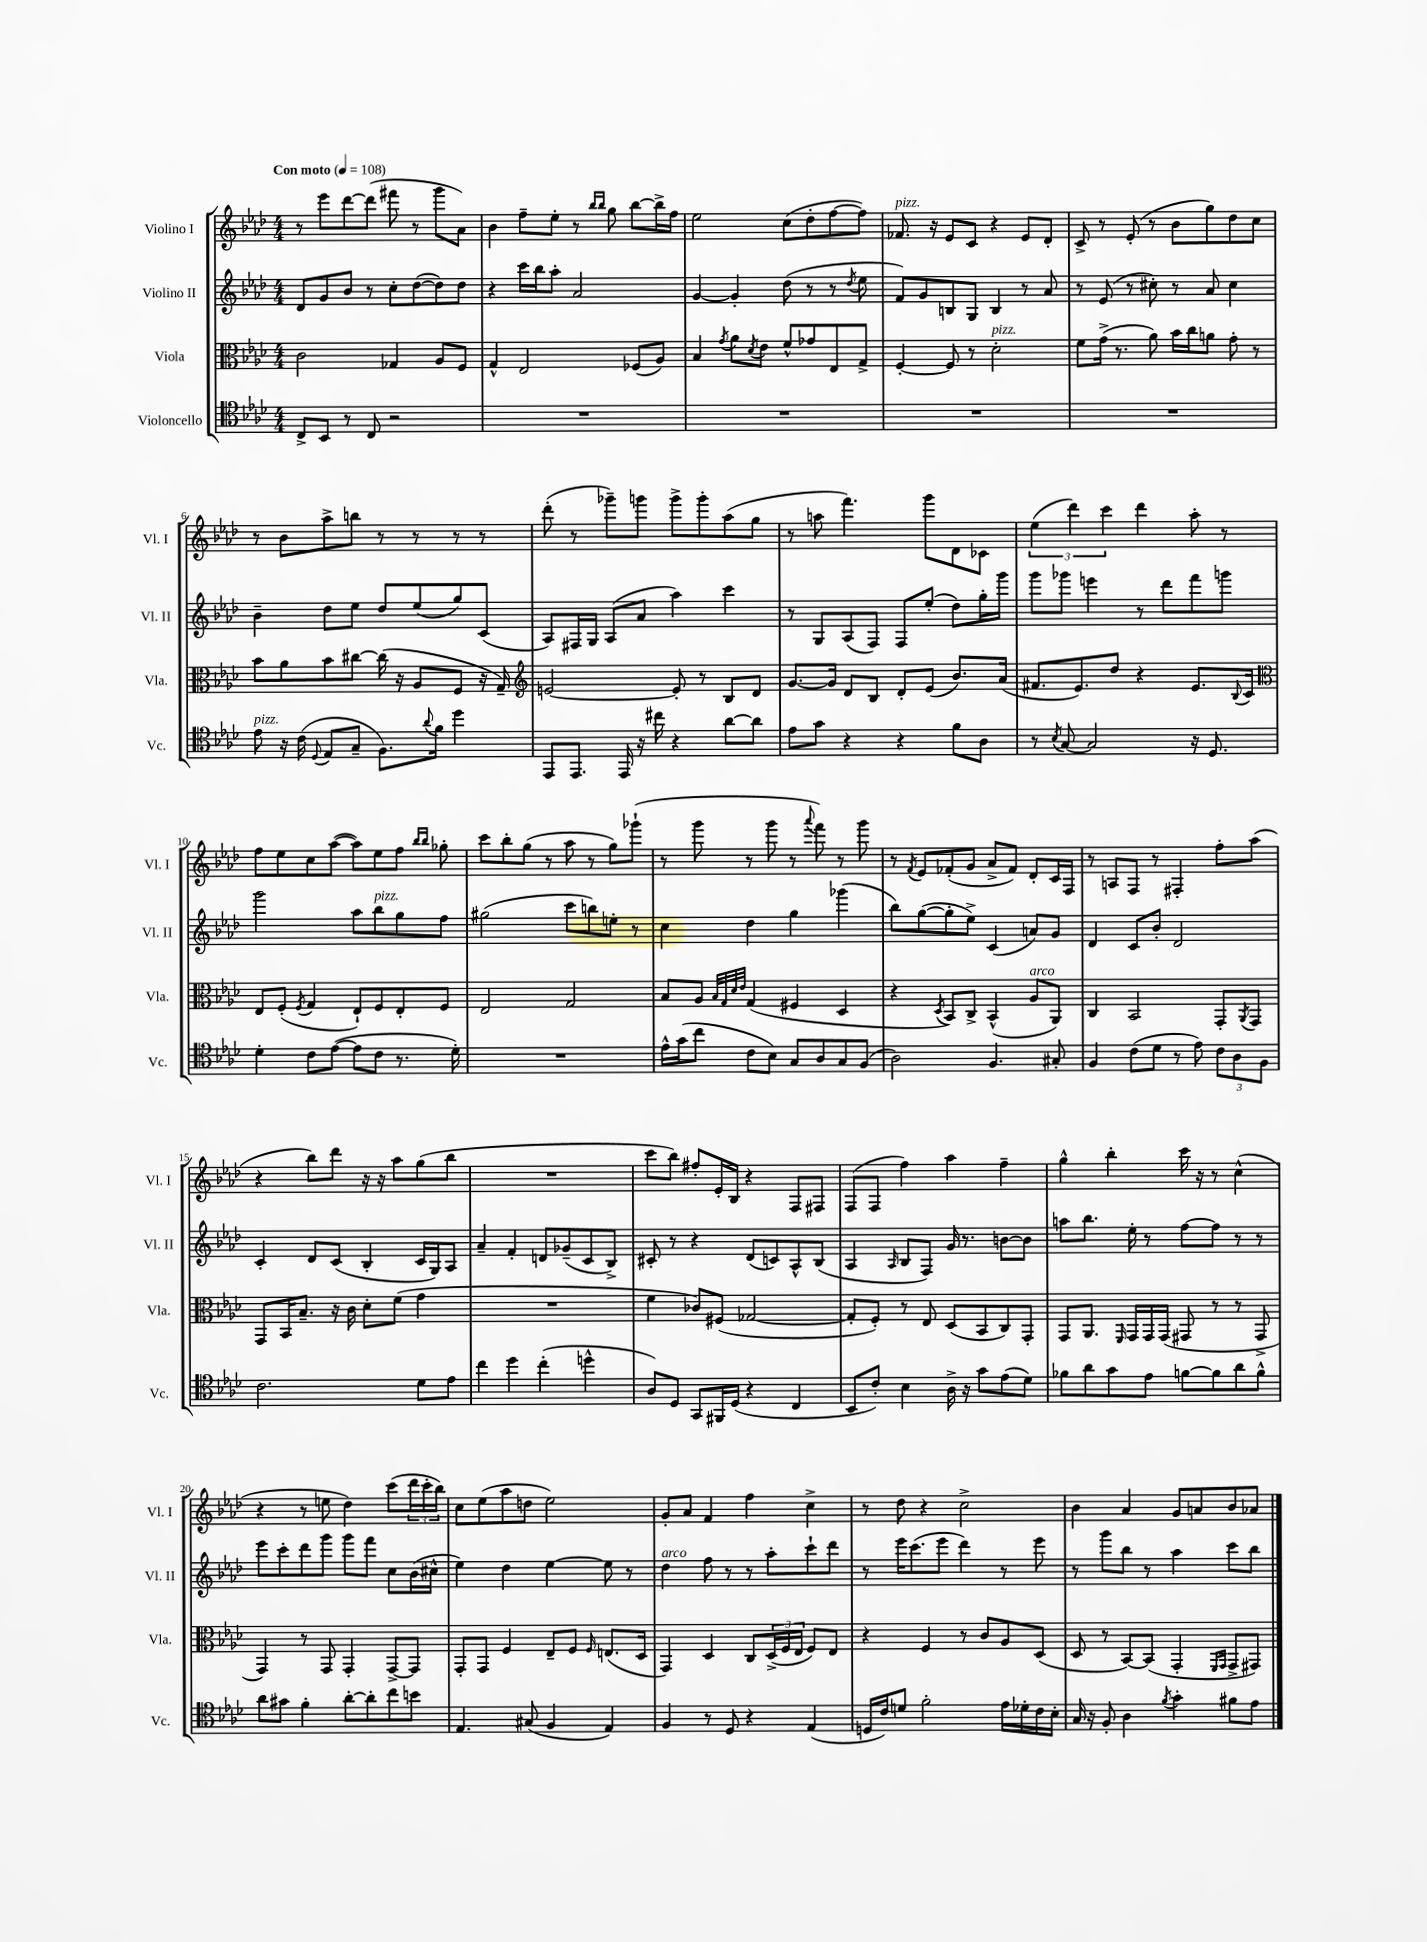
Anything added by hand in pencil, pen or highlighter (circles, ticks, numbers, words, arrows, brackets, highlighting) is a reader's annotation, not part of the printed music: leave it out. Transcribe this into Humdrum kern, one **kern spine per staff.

**kern	**kern	**kern	**kern
*staff4	*staff3	*staff2	*staff1
*clefC4	*clefC3	*clefG2	*clefG2
*k[b-e-a-d-]	*k[b-e-a-d-]	*k[b-e-a-d-]	*k[b-e-a-d-]
*M4/4	*M4/4	*M4/4	*M4/4
*MM108	*MM108	*MM108	*MM108
8C^	2c	8d-	8r
8BB-	.	8g	8eee-
8r	.	8b-	[8ddd-
8C	.	8r	(8ddd-]
2r	4G-	8cc'	8fff#
.	.	([8dd-	8r
.	8A-	8dd-])	8ggg
.	8F	8dd-	8a-)
=	=	=	=
1r	4G^^	4r	4b-
.	2E-	16ccc	8ff~
.	.	16bb-	.
.	.	8aa-'	8ee-'
.	.	2a-	8r
.	.	.	16qqbb-
.	.	.	16qqbb-
.	.	.	8gg
.	(8F-	.	[8bb-
.	8A-)	.	16bb-^]
.	.	.	16ff
=	=	=	=
1r	4B-	[4g	2ee-
.	8qg	.	.
.	8a-	4g']	.
.	8qd-	.	.
.	8e-	.	.
.	8f^^	(8dd-	(8cc
.	8g-	8r	8dd-'
.	8E-	8r	[8ff
.	.	8qdd-	.
.	8G^	8ee-	8ff])
=	=	=	=
1r	[4F'	8f)	8.f-
.	.	8g	.
.	.	.	16r
.	8F]	8B	8e-
.	8r	8G	8c
.	2d-'	4B	4r
.	.	8r	8e-
.	.	8a-	8d-'
=	=	=	=
1r	8f	8r	8c^
.	(16g^	(8e-	8r
.	8.r	.	.
.	.	8r	(8e-'
.	8a-)	8cc#')	8r
.	16b-	8r	8b-
.	16cc	.	.
.	8a	8a-	8gg)
.	8g'	4cc#	8dd-
.	8r	.	8cc
=	=	=	=
8e-	8b-	4b-~	8r
16r	8a-	.	8b-
(16c	.	.	.
8qqD-	.	.	.
8E-	8b-	8dd-	8aa-^
8G~	[8cc#	8ee-	8bb
8.F)	(16cc#]	8dd-	8r
.	16r	.	.
.	8A-	(8ee-	8r
8qqa-	.	.	.
16f	.	.	.
4dd-	8F	8gg)	8r
.	16r	(8c	8r
.	16G~)	.	.
=	=	=	=
*	*clefG2	*	*
8EE-	[2e	8A-)	(8ddd-'
8.EE-	.	16F#	8r
.	.	16G	.
.	.	(8A-	8ggg-~)
16EE-	.	.	.
16r	.	8a-	8ggg
16cc#	.	.	.
4r	8e']	4aa-)	8ggg^
.	8r	.	8ggg'
[8a-	8B-	4ccc	(8aa-
8a-]	8d-	.	8gg
=	=	=	=
8e-	[8.g	8r	8r
8g	.	8G	8aa
.	16g]	.	.
4r	8d-	(8A-	4.fff)
.	8B-	8F)	.
4r	8d-'	8F	.
.	(8e-	(8ee-'	8ggg
8f	8.b-)	8dd-)	8d-
8A-	.	16gg'	8c-
.	(16a-	16ggg	.
=	=	=	=
8r	8.f#	8ggg	(6ee-
8qB-	.	.	.
[8G	.	8ggg-	.
.	.	.	6ddd-)
.	8.e-)	.	.
2G]	.	4eee	.
.	.	.	6ccc
.	8dd-	.	.
.	4r	8r	4ddd-
.	.	8ddd-	.
16r	8.e-	8fff	8aa-'
8.D-	.	.	.
.	.	8ggg	8r
.	8qqB-	.	.
.	16c	.	.
=	=	=	=
*	*clefC3	*	*
4d-'	8E-	2ggg	8ff
.	(8F'	.	8ee-
.	8qF	.	.
8c	4G	.	8cc
([8e-	.	.	([8aa-
8e-]	8E-`)	8aa-	8aa-])
8c	8F	8bb-	8ee-
8.r	8E-'	8gg	8ff
.	.	.	16qqbb-
.	.	.	16qqbb-
.	8F	8ff	8gg-'
16d-')	.	.	.
=	=	=	=
1r	2E-	(2gg#	8ccc
.	.	.	8bb-'
.	.	.	(8gg
.	.	.	8r
.	2G	8ccc	8aa-
.	.	8bb)	8r
.	.	8ee'	8gg)
.	.	8r	(8ggg-`
=	=	=	=
16e-^^	8B-	4cc	8r
(16g	.	.	.
8cc	8A-	.	8ggg
.	32qqB-	.	.
.	32qqG	.	.
.	32qqd-	.	.
.	32qqe-	.	.
8c	(4G	4dd-	8r
8B-)	.	.	8ggg
8G	4F#	4gg	8r
.	.	.	8qqaaa-
8A-	.	.	8fff)
8G	4D-	(4ggg-	8r
(8F	.	.	8ggg
=	=	=	=
2A-)	4r	8bb-)	8r
.	.	.	8qf
.	.	([8gg	8e-
.	8qD-	.	.
.	8BB-)	8gg']	(8f-'
.	8C^	8ee-^)	8g
4.F	(4BB-^^	(4c	8a-^
.	.	.	8f-)
.	8A-	8a)	8d-'
8G#'	8AA-)	8g	16c
.	.	.	16F
=	=	=	=
4F	4C	4d-	8r
.	.	.	8A
(8c	2BB-	8c	8F
8d-	.	8b-'	8r
8r	.	2d-	4F#'
8e-)	.	.	.
12c	8GG'	.	8ff'
12A-	.	.	.
.	8qAA-	.	.
.	8GG	.	(8aa-
12F	.	.	.
=	=	=	=
2.c	8GG	4c'	4r
.	16BB-	.	.
.	8.B-~	.	.
.	.	8d-	8bb-)
.	16r	(8c	8ddd-
.	16c	.	.
.	8d-'	4B-'	16r
.	.	.	16r
.	(8f	.	8aa-
8d-	4g	16c	(8gg
.	.	16G)	.
8e-	.	8A-	8bb-
=	=	=	=
4cc	1r	4a-~	1r
4dd-	.	4f'	.
(4cc'	.	8d	.
.	.	(8g-~	.
4dd^^	.	8c	.
.	.	8B-^)	.
=	=	=	=
8A-)	4f	8c#'	8ccc
8D-	.	8r	8bb-)
8GG	8c-)	4r	8ff#'
16FF#	(8F#	.	16e-'
(16D-	.	.	16B-
4r	[2G-	(8d-	4r
.	.	8c)	.
4C	.	8A-^^	8F
.	.	(8B-	8F#
=	=	=	=
8BB-	8G-']	4A-	(8F
8c')	8F')	.	8F
.	.	16qqA-	.
4B-	8r	8B-	4ff)
.	8E-	8F)	.
16A-^	(8D-	16g	4aa-
16r	.	8.r	.
8g	8BB-	.	.
(8e-	8C)	[8b	4ff~
8d-)	8GG'	8b]	.
=	=	=	=
8f-	8GG	8aa	4gg^^
8a-	8.AA-	8.bb-	.
8g	.	.	4bb-'
.	16qqFF	.	.
.	16GG	16ee-'	.
8e-	16GG	8r	.
.	(16GG	.	.
[8f	8GG#	[8ff	16ccc
.	.	.	16r
8f]	8r	8ff]	8r
8a-	8r	8r	(4cc^^
8f^^	8GG#^	8r	.
=	=	=	=
8a-	4GG)	8eee-	4r
8g#	.	8ccc'	.
4f'	8r	8ddd-	8r
.	8GG	8ggg	8ee
[8a-'	4GG'	8ggg	4dd-)
8a-']	.	8fff	.
8cc	[8GG^	8cc	(8ccc
8b	8GG]	(16b-	24ddd-
.	.	.	24ccc'
.	.	16cc#^^	.
.	.	.	24bb-)
=	=	=	=
4.E-	8GG'	4ee-)	8cc
.	8GG	.	(8ee-
.	4F	4dd-	8aa-
(8G#	.	.	8dd
4F	8E-~	[4ee-	2ee-)
.	8F	.	.
.	16qqF	.	.
4E-)	(8.E	8ee-]	.
.	.	8r	.
.	16D-	.	.
=	=	=	=
4F	4GG)	4dd-	8g'
.	.	.	8a-
8r	4D-	8ff	4f
8D-	.	8r	.
4r	8C	8r	4ff
.	(24D-^	8aa-'	.
.	24F	.	.
.	24E-	.	.
(4E-	8F)	8ccc`	4cc^
.	8E-	8ddd-	.
=	=	=	=
16D	4r	8r	8r
16c)	.	.	.
8d	.	16eee-	8dd-
.	.	(8.ccc	.
2f'	4F	.	4r
.	.	8eee-	.
.	8r	4ddd-)	2cc^
.	8c	.	.
16e-	8A-	8r	.
16d-'	.	.	.
16c	(8D-	8eee-	.
16B-'	.	.	.
=	=	=	=
16G	8D-	8r	4b-
16r	.	.	.
8F'	8r	8ggg	.
4A-	[8BB-)	8bb-	4a-
.	(8BB-]	8r	.
8qf	.	.	.
4g'	4GG'	4aa-	8g
.	.	.	8a
.	16qqFF	.	.
.	16qqGG	.	.
8f#	8GG^	8ccc	8b-
8e-	8GG#)	8bb-	8a-
==	==	==	==
*-	*-	*-	*-
